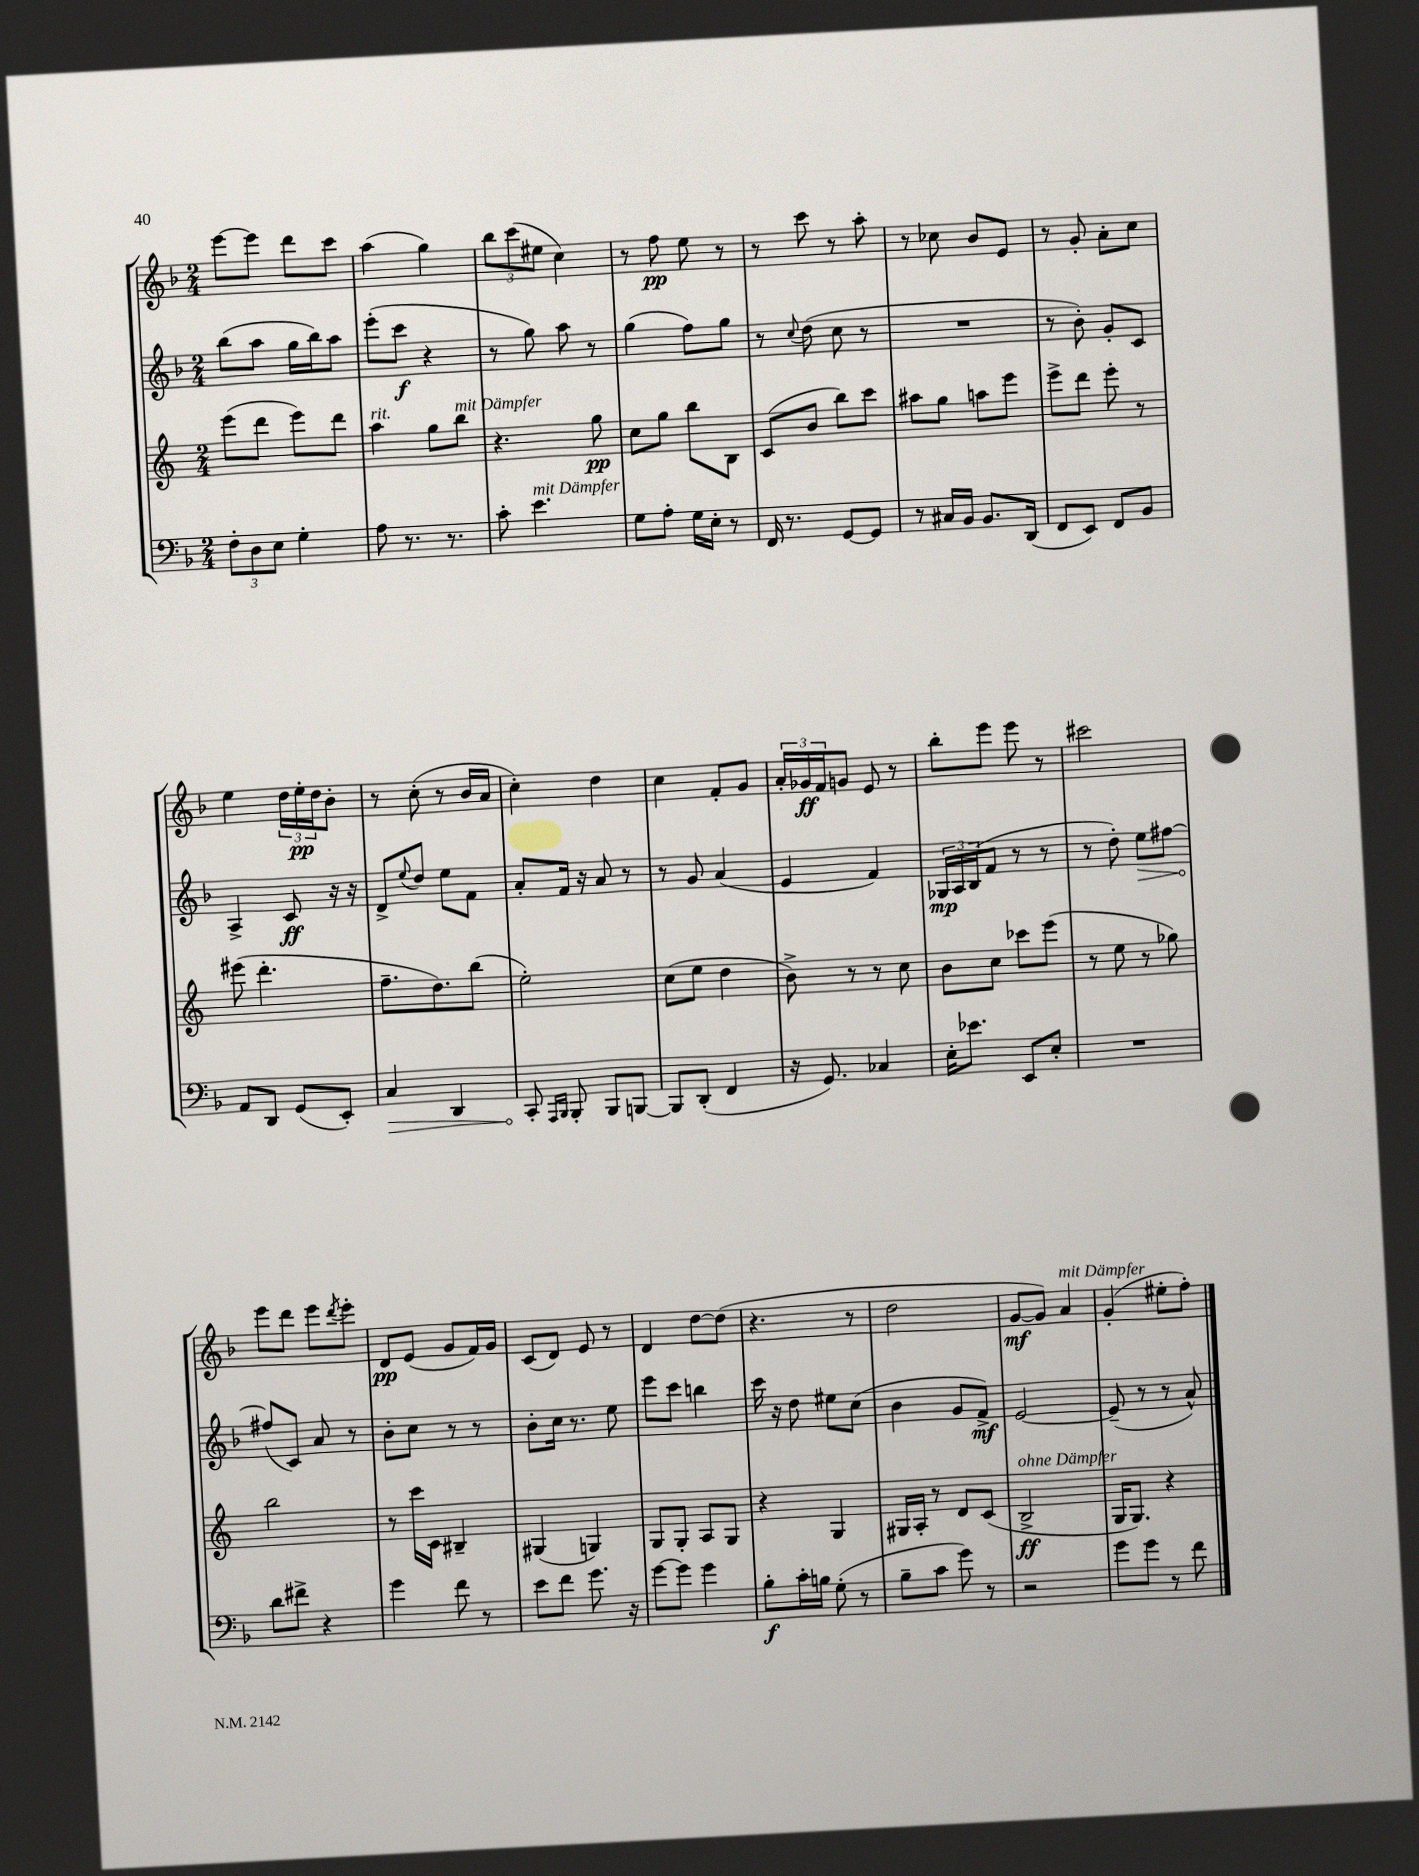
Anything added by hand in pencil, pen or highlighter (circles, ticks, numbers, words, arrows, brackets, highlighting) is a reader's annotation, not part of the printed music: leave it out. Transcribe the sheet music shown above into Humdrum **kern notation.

**kern	**dynam	**kern	**dynam	**kern	**dynam	**kern	**dynam
*part4	*part4	*part3	*part3	*part2	*part2	*part1	*part1
*staff4	*staff4	*staff3	*staff3	*staff2	*staff2	*staff1	*staff1
*clefF4	*	*clefG2	*	*clefG2	*	*clefG2	*
*k[b-]	*	*k[]	*	*k[b-]	*	*k[b-]	*
*M2/4	*	*M2/4	*	*M2/4	*	*M2/4	*
=102	=102	=102	=102	=102	=102	=102	=102
12F'\L	.	(8eee\L	.	(8bb-\L	.	[8eee\L	.
12D\	.	.	.	.	.	.	.
.	.	8ddd\J	.	8aa\J	.	8eee\J]	.
12E\J	.	.	.	.	.	.	.
4G'\	.	8eee\L)	.	16gg\LL	.	8ddd\L	.
.	.	.	.	16bb-\J)	.	.	.
.	.	8ddd\J	.	8aa\J	.	8ccc\J	.
=103	=103	=103	=103	=103	=103	=103	=103
!	!	!LO:TX:a:i:t=rit.	!	!	!	!	!
8A\	.	4aa\	.	(8eee'\L	.	(4aa\	.
8.r	.	.	.	8ccc\J	f	.	.
.	.	8gg\L	.	4r	.	4gg\)	.
8.r	.	.	.	.	.	.	.
!	!	!LO:TX:a:i:t=mit Dämpfer	!	!	!	!	!
.	.	8bb\J	.	.	.	.	.
=104	=104	=104	=104	=104	=104	=104	=104
8c'\	.	4.r	.	8r	.	12bb-\L	.
.	.	.	.	.	.	(12ccc\	.
!LO:TX:a:i:t=mit Dämpfer	!	!	!	!	!	!	!
4.e\	.	.	.	8gg\)	.	.	.
.	.	.	.	.	.	12ee#X\J	.
.	.	.	.	8aa\	.	4cc\)	.
.	.	8gg\	pp	8r	.	.	.
=105	=105	=105	=105	=105	=105	=105	=105
8G\L	.	8cc\L	.	(4gg\	.	8r	.
8A'\J	.	8gg\J	.	.	.	8ff\	pp
16G\LL	.	8bb\L	.	8ff\L)	.	8ee\	.
16E'\JJ	.	.	.	.	.	.	.
8r	.	8B\J	.	8gg\J	.	8r	.
=106	=106	=106	=106	=106	=106	=106	=106
16FF/	.	(8c/L	.	8r	.	8r	.
8.r	.	.	.	.	.	.	.
.	.	.	.	8qqcc/	.	.	.
.	.	8b/J	.	(8dd\	.	8ccc\	.
[8GG/L	.	8bb\L)	.	8cc\	.	8r	.
8GG/J]	.	8ccc\J	.	8r	.	8aa'\	.
=107	=107	=107	=107	=107	=107	=107	=107
8r	.	8aa#X\L	.	2r	.	8r	.
16C#X/LL	.	8gg\J	.	.	.	8cc-X\	.
16BB-/JJ	.	.	.	.	.	.	.
8.BB-/L	.	8aan\L	.	.	.	8b-/L	.
.	.	8eee\J	.	.	.	8e/J	.
(16DD/Jk	.	.	.	.	.	.	.
=108	=108	=108	=108	=108	=108	=108	=108
8FF/L	.	8eee^\L	.	8r	.	8r	.
8EE/J)	.	8ddd\J	.	8b-'\)	.	8g'/	.
8FF/L	.	8eee'\	.	8g'/L	.	8a'\L	.
8BB-/J	.	8r	.	8c/J	.	8cc\J	.
!!LO:LB:g=z
=109	=109	=109	=109	=109	=109	=109	=109
8AA/L	.	(8eee#X\	.	4A^/	.	4ee\	.
8DD/J	.	4.ddd'\	.	.	.	.	.
(8GG/L	.	.	.	8c/	ff	24dd\LL	.
.	.	.	.	.	.	24ee'\	pp
.	.	.	.	.	.	24dd\J	.
8EE'/J)	.	.	.	16r	.	8b-'\J	.
.	.	.	.	16r	.	.	.
=110	=110	=110	=110	=110	=110	=110	=110
!	!LO:HP:b	!	!	!	!	!	!
4C/	>	8.ff~\L	.	8d^/L	.	8r	.
.	.	.	.	8qqee/	.	.	.
.	.	.	.	8dd/J	.	(8cc'\	.
.	.	8.dd\)	.	.	.	.	.
4DD/	.	.	.	8ee\L	.	8r	.
.	.	(8bb\J	.	8f\J	.	16b-/LL	.
.	.	.	.	.	.	16a/JJ	.
=111	=111	=111	=111	=111	=111	=111	=111
8CC'/	.	2ee'\)	.	8a'/L	.	4cc'\)	.
16qqAAA/LL	.	.	.	.	.	.	.
16qqBBB-/JJ	.	.	.	.	.	.	.
8BBB-'/	]	.	.	16f/Jk	.	.	.
.	.	.	.	16r	.	.	.
8BBB-/L	.	.	.	8a/	.	4dd\	.
[8BBBn/J	.	.	.	8r	.	.	.
=112	=112	=112	=112	=112	=112	=112	=112
8BBB/L]	.	(8cc\L	.	8r	.	4cc\	.
(8DD'/J	.	8ee\J	.	8g/	.	.	.
4FF/	.	4dd\	.	(4a/	.	8f'/L	.
.	.	.	.	.	.	8g/J	.
=113	=113	=113	=113	=113	=113	=113	=113
16r	.	8b^\)	.	4e/	.	24a'/LL	.
.	.	.	.	.	.	24g-X/	ff
8.GG/)	.	.	.	.	.	.	.
.	.	.	.	.	.	24f/J	.
.	.	8r	.	.	.	8gn/J	.
4C-X/	.	8r	.	4f/)	.	8e/	.
.	.	8cc\	.	.	.	8r	.
=114	=114	=114	=114	=114	=114	=114	=114
16E'\KL	.	8b\L	.	24G-X/LL	mp	8bb-'\L	.
.	.	.	.	24A/	.	.	.
8.e-X\J	.	.	.	.	.	.	.
.	.	.	.	(24B-/J	.	.	.
.	.	8cc\J	.	8f/J	.	8eee\J	.
8EE/L	.	8ccc-X\L	.	8r	.	8eee\	.
8E'/J	.	(8eee\J	.	8r	.	8r	.
=115	=115	=115	=115	=115	=115	=115	=115
2r	.	8r	.	8r	.	2ccc#X\	.
.	.	8ee\	.	8dd'\)	.	.	.
!	!	!	!	!	!LO:HP:b	!	!
.	.	8r	.	8ee\L	>	.	.
.	.	8gg-X\)	.	[8ff#X\J	.	.	.
!!LO:LB:g=z
=116	=116	=116	=116	=116	=116	=116	=116
8d\L	.	2bb\	.	(8ff#X/L]	.	8eee\L	.
8f#X^\J	.	.	.	8c/J)	]	8ddd\J	.
4r	.	.	.	8a/	.	8eee\L	.
.	.	.	.	.	.	8qddd/	.
.	.	.	.	8r	.	8eee'\J	.
=117	=117	=117	=117	=117	=117	=117	=117
4g\	.	8r	.	8b-'\L	.	8d/L	pp
.	.	16ccc\LL	.	8cc\J	.	(8e/J	.
.	.	16c\JJ	.	.	.	.	.
8f\	.	4B#X~/	.	8r	.	8g/L	.
8r	.	.	.	8r	.	16f/L)	.
.	.	.	.	.	.	16g/JJ	.
=118	=118	=118	=118	=118	=118	=118	=118
8e\L	.	(4G#X/	.	8b-'\L	.	(8c/L	.
8f\J	.	.	.	16cc\Jk	.	8d/J)	.
.	.	.	.	8.r	.	.	.
8.g\	.	4Gn/)	.	.	.	8e/	.
.	.	.	.	8ee\	.	8r	.
16r	.	.	.	.	.	.	.
=119	=119	=119	=119	=119	=119	=119	=119
[8g\L	.	8G/L	.	8eee\L	.	4d/	.
8g\J]	.	8G'/J	.	8ccc\J	.	.	.
4g\	.	8A/L	.	4bbn\	.	[8dd\L	.
.	.	8G/J	.	.	.	(8dd\J]	.
=120	=120	=120	=120	=120	=120	=120	=120
8B-'\L	f	4r	.	16ccc\	.	4.r	.
.	.	.	.	16r	.	.	.
16c'\L	.	.	.	8dd\	.	.	.
16Bn\JJ	.	.	.	.	.	.	.
(8G'\	.	4G/	.	8ee#X\L	.	.	.
8r	.	.	.	(8cc\J	.	8r	.
=121	=121	=121	=121	=121	=121	=121	=121
8B-~\L	.	16G#X/LL	.	4b-\	.	2dd\	.
.	.	16A'/JJ	.	.	.	.	.
8c\J	.	8r	.	.	.	.	.
8g\)	.	8d/L	.	8g/L	.	.	.
8r	.	(8c/J	.	8f^/J)	mf	.	.
=122	=122	=122	=122	=122	=122	=122	=122
!	!	!LO:TX:a:i:t=ohne Dämpfer	!	!	!	!	!
2r	.	2B^/	ff	[2e/	.	[8g/L	mf
.	.	.	.	.	.	8g/J])	.
!	!	!	!	!	!	!LO:TX:a:i:t=mit Dämpfer	!
.	.	.	.	.	.	4a/	.
=123	=123	=123	=123	=123	=123	=123	=123
8g\L	.	16G/KL	.	(8e~/]	.	(4g'/	.
.	.	8.G/J)	.	.	.	.	.
8g\J	.	.	.	8r	.	.	.
8r	.	4r	.	8r	.	8ee#X'\L	.
8f\	.	.	.	8a^^/)	.	8ff'\J)	.
==	==	==	==	==	==	==	==
*-	*-	*-	*-	*-	*-	*-	*-
